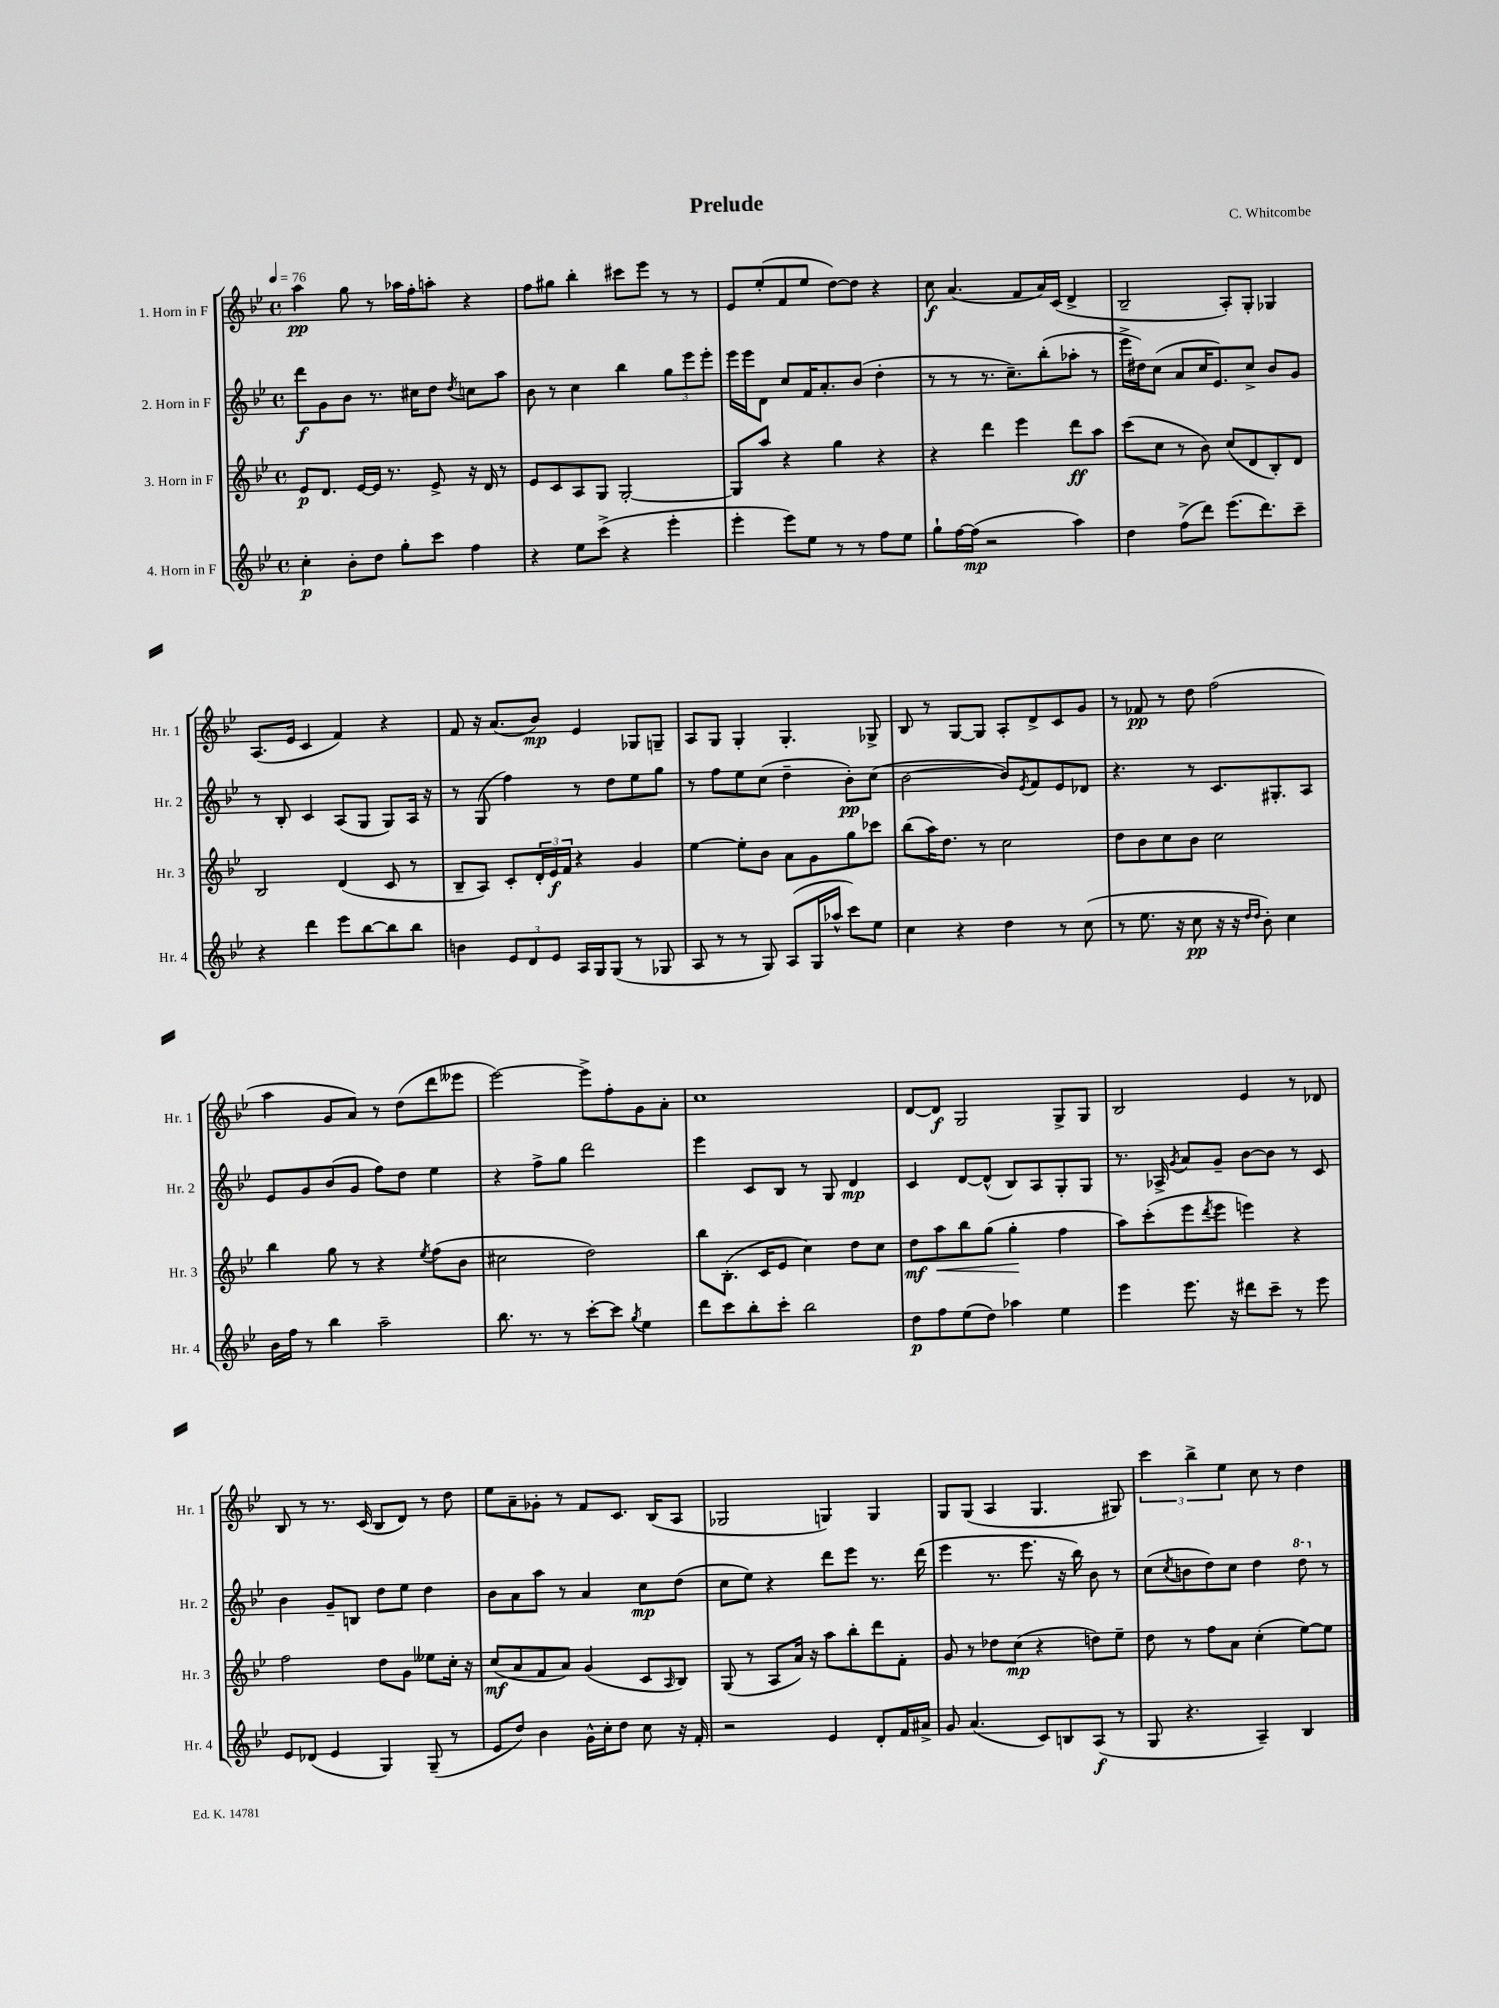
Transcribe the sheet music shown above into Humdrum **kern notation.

**kern	**dynam	**kern	**dynam	**kern	**dynam	**kern	**dynam
*part4	*part4	*part3	*part3	*part2	*part2	*part1	*part1
*staff4	*staff4	*staff3	*staff3	*staff2	*staff2	*staff1	*staff1
*I"4. Horn in F	*	*I"3. Horn in F	*	*I"2. Horn in F	*	*I"1. Horn in F	*
*I'Hr. 4	*	*I'Hr. 3	*	*I'Hr. 2	*	*I'Hr. 1	*
*clefG2	*	*clefG2	*	*clefG2	*	*clefG2	*
*k[b-e-]	*	*k[b-e-]	*	*k[b-e-]	*	*k[b-e-]	*
*M4/4	*	*M4/4	*	*M4/4	*	*M4/4	*
*met(c)	*	*met(c)	*	*met(c)	*	*met(c)	*
*MM76	*	*MM76	*	*MM76	*	*MM76	*
=1	=1	=1	=1	=1	=1	=1	=1
4cc'\	p	8e-/L	p	8ddd\L	f	4aa\	pp
.	.	8.d/J	.	8g\	.	.	.
8b-'\L	.	.	.	8b-\J	.	8gg\	.
.	.	[16e-/LL	.	.	.	.	.
8dd\J	.	16e-/JJ]	.	8.r	.	8r	.
.	.	8.r	.	.	.	.	.
8gg'\L	.	.	.	.	.	16aa-X\LL	.
.	.	.	.	16cc#X\KL	.	16ff'\J	.
8ccc\J	.	8e-^/	.	8dd\J	.	8aan'\J	.
.	.	.	.	8qdd/	.	.	.
4ff\	.	16r	.	8ccn\L	.	4r	.
.	.	16d/	.	.	.	.	.
.	.	8r	.	8aa\J	.	.	.
=2	=2	=2	=2	=2	=2	=2	=2
4r	.	8e-/L	.	8b-\	.	8ff\L	.
.	.	8c/	.	8r	.	8gg#X\J	.
8ee-\L	.	8A/	.	4cc\	.	4bb-'\	.
(8ccc^\J	.	8G/J	.	.	.	.	.
4r	.	[2G'/	.	4bb-\	.	8ccc#X\L	.
.	.	.	.	.	.	8eee-\J	.
4eee-'\	.	.	.	12gg\L	.	8r	.
.	.	.	.	12eee-\	.	.	.
.	.	.	.	.	.	8r	.
.	.	.	.	12eee-'\J	.	.	.
=3	=3	=3	=3	=3	=3	=3	=3
4eee-'\	.	8G/L]	.	16eee-\LL	.	8e-/L	.
.	.	.	.	16eee-\J	.	.	.
.	.	8aa/J	.	8d\J	.	(8ee-'/	.
8eee-\L)	.	4r	.	8cc/L	.	8f/	.
8ee-\J	.	.	.	16f/K	.	8ee-/J	.
.	.	.	.	8.a'/	.	.	.
8r	.	4gg\	.	.	.	[8dd\L)	.
8r	.	.	.	(8b-/J	.	8dd\J]	.
8ff\L	.	4r	.	4dd'\	.	4r	.
8ee-\J	.	.	.	.	.	.	.
=4	=4	=4	=4	=4	=4	=4	=4
8gg`\L	.	4r	.	8r	.	8cc\	f
[16ff\L	.	.	.	8r	.	(4.a/	.
(16ff\JJ]	mp	.	.	.	.	.	.
2r	.	4ddd\	.	8.r	.	.	.
.	.	.	.	8.cc~\L)	.	.	.
.	.	4eee-\	.	.	.	8f/L	.
.	.	.	.	(8bb-'\	.	16a/L)	.
.	.	.	.	.	.	(16c/JJ	.
4aa\)	.	8ddd\L	ff	8aa-X'\J	.	4d^/	.
.	.	8aa\J	.	8r	.	.	.
=5	=5	=5	=5	=5	=5	=5	=5
4dd\	.	(8ccc\L	.	16eee-^\LL	.	2B-~/	.
.	.	.	.	16dd#X\J)	.	.	.
.	.	8cc\J	.	(8cc\J	.	.	.
(8ff^\L	.	8r	.	8a/L	.	.	.
8ddd\J)	.	8b-\)	.	16cc/K	.	.	.
.	.	.	.	8.e-/)	.	.	.
(8.eee-\L	.	(8cc/L	.	.	.	8A'/L)	.
.	.	8d/	.	8cc^/J	.	8G'/J	.
8.ddd\)	.	.	.	.	.	.	.
.	.	8B-'/)	.	8b-/L	.	4G-X/	.
8ccc~\J	.	8d/J	.	8g/J	.	.	.
!!LO:LB:g=z
=6	=6	=6	=6	=6	=6	=6	=6
4r	.	2B-/	.	8r	.	(8.A/L	.
.	.	.	.	8B-'/	.	.	.
.	.	.	.	.	.	16e-/Jk	.
4ddd\	.	.	.	4c/	.	4c/	.
8eee-\L	.	(4d/	.	(8A/L	.	4f/)	.
[8bb-\	.	.	.	8G/J	.	.	.
8bb-\]	.	8c/	.	8G/L)	.	4r	.
8bb-\J	.	8r	.	16A/Jk	.	.	.
.	.	.	.	16r	.	.	.
=7	=7	=7	=7	=7	=7	=7	=7
4bn\	.	8B-~/L	.	8r	.	8f/	.
.	.	8A/J)	.	(8G/	.	16r	.
.	.	.	.	.	.	(8.a/L	.
12e-/L	.	8c'/L	.	4ff\)	.	.	.
12d/	.	.	.	.	.	.	.
.	.	24d'/L	.	.	.	8b-/J)	mp
12e-/J	.	24e-/	f	.	.	.	.
.	.	24f/JJ	.	.	.	.	.
16A/LL	.	4r	.	8r	.	4e-/	.
16G/J	.	.	.	.	.	.	.
(8G/J	.	.	.	8dd\L	.	.	.
8r	.	4g/	.	8ee-\	.	8G-X/L	.
8G-X/	.	.	.	8gg\J	.	8Gn~/J	.
=8	=8	=8	=8	=8	=8	=8	=8
8A/	.	[4ee-\	.	8r	.	8A/L	.
8r	.	.	.	8ff\L	.	8G/J	.
8r	.	8ee-'\L]	.	8ee-\	.	4G'/	.
8G/)	.	8b-\J	.	(8cc\J	.	.	.
(8A/L	.	8a\L	.	4dd~\	.	4.G'/	.
16G/L	.	8g\	.	.	.	.	.
16aa-X^^/JJ	.	.	.	.	.	.	.
8ccc\L)	.	8gg\	.	8b-'\L)	pp	.	.
8ee-\J	.	8ccc-X\J	.	(8cc\J	.	8G-X^/	.
=9	=9	=9	=9	=9	=9	=9	=9
4cc\	.	(8bb-\L	.	[2b-\	.	8B-/	.
.	.	16aa\K)	.	.	.	8r	.
.	.	8.dd\J	.	.	.	.	.
4r	.	.	.	.	.	[8G/L	.
.	.	8r	.	.	.	8G/J]	.
4dd\	.	2cc\	.	8b-/L])	.	8A'/L	.
.	.	.	.	8qe-/	.	.	.
.	.	.	.	8f/	.	8d^/	.
8r	.	.	.	8e-/	.	8c/	.
(8cc\	.	.	.	8d-X/J	.	8g/J	.
=10	=10	=10	=10	=10	=10	=10	=10
8r	.	8dd\L	.	4.r	.	8r	.
8.ee-\	.	8b-\	.	.	.	8f-X/	pp
.	.	8cc\	.	.	.	8r	.
16r	.	.	.	.	.	.	.
8cc\	pp	8b-\J	.	8r	.	8dd\	.
16r	.	2cc\	.	8.c/L	.	(2ff\	.
16r	.	.	.	.	.	.	.
16qqdd/LL	.	.	.	.	.	.	.
16qqdd/JJ	.	.	.	.	.	.	.
8b-'\)	.	.	.	.	.	.	.
.	.	.	.	8.G#X'/	.	.	.
4cc\	.	.	.	.	.	.	.
.	.	.	.	8A/J	.	.	.
!!LO:LB:g=z
=11	=11	=11	=11	=11	=11	=11	=11
16b-\LL	.	4bb-\	.	8e-/L	.	4aa\	.
16ff\JJ	.	.	.	.	.	.	.
8r	.	.	.	8g/	.	.	.
4bb-\	.	8gg\	.	(8b-/	.	8g/L	.
.	.	8r	.	8g/J	.	8a/J)	.
2aa~\	.	4r	.	8ff\L)	.	8r	.
.	.	.	.	8dd\J	.	(8dd\L	.
.	.	8qee-/	.	.	.	.	.
.	.	(8ff\L	.	4ee-\	.	8ddd\	.
.	.	8b-\J	.	.	.	8eee--X\J	.
=12	=12	=12	=12	=12	=12	=12	=12
8.bb-\	.	2cc#X\	.	4r	.	[2eee-\)	.
8.r	.	.	.	.	.	.	.
.	.	.	.	8ff^\L	.	.	.
8r	.	.	.	8gg\J	.	.	.
[8ccc'\L	.	2dd\)	.	2ddd\	.	8eee-^\L]	.
8ccc\J]	.	.	.	.	.	8ff'\	.
8qgg/	.	.	.	.	.	.	.
4ee-\	.	.	.	.	.	8g\	.
.	.	.	.	.	.	8a'\J	.
=13	=13	=13	=13	=13	=13	=13	=13
8ddd\L	.	8bb-\L	.	4eee-\	.	1cc	.
8ccc\	.	(8.B-'\J	.	.	.	.	.
8bb-'\	.	.	.	8c/L	.	.	.
.	.	16c/KL	.	.	.	.	.
8ccc'\J	.	8e-/J	.	8B-/J	.	.	.
2bb-\	.	4cc\)	.	8r	.	.	.
.	.	.	.	8G/	.	.	.
.	.	8dd\L	.	4d/	mp	.	.
.	.	8cc\J	.	.	.	.	.
=14	=14	=14	=14	=14	=14	=14	=14
8dd\L	p	8dd\L	mf	4c/	.	[8d/L	.
!	!	!	!LO:HP:b	!	!	!	!
8ff\	.	8aa\	<	.	.	8d/J]	f
(8ee-\	.	8bb-\	.	[8d/L	.	2G/	.
8dd\J)	.	(8gg\J	.	(8d^^/J]	.	.	.
4aa-X\	.	4gg'\	.	8B-/L)	.	.	.
.	.	.	.	8A/	.	.	.
4ee-\	.	4ff\	[	8G'/	.	8G^/L	.
.	.	.	.	8G/J	.	8G/J	.
=15	=15	=15	=15	=15	=15	=15	=15
4eee-\	.	8aa\L)	.	8.r	.	2B-/	.
.	.	(8ccc'\	.	.	.	.	.
.	.	.	.	16A-X^/	.	.	.
.	.	.	.	8qg/	.	.	.
8.eee-\	.	8eee-\	.	8a/L	.	.	.
.	.	8qddd/	.	.	.	.	.
.	.	8eee-\J	.	8g~/J	.	.	.
16r	.	.	.	.	.	.	.
8ddd#X\L	.	4eeen\)	.	[8b-\L	.	4e-/	.
8ccc~\J	.	.	.	8b-\J]	.	.	.
8r	.	4r	.	8r	.	8r	.
8eee-\	.	.	.	8c/	.	8d-X/	.
!!LO:LB:g=z
=16	=16	=16	=16	=16	=16	=16	=16
8e-/L	.	2ff\	.	4b-\	.	8B-/	.
(8d-X/J	.	.	.	.	.	8r	.
4e-/	.	.	.	8g~/L	.	8.r	.
.	.	.	.	8Bn/J	.	.	.
.	.	.	.	.	.	(16c/	.
4G/)	.	8dd\L	.	8dd\L	.	8B-/L	.
.	.	8g\J	.	8ee-\J	.	8d/J)	.
(8G~/	.	8ee--X\L	.	4dd\	.	8r	.
8r	.	16cc'\Jk	.	.	.	8dd\	.
.	.	16r	.	.	.	.	.
=17	=17	=17	=17	=17	=17	=17	=17
8e-/L	.	(8cc/L	mf	8b-\L	.	8ee-\L	.
8dd/J)	.	8a/	.	8a\	.	8a~\	.
4b-\	.	8f/	.	8aa\J	.	8g-X'\J	.
.	.	8a/J)	.	8r	.	8r	.
16g^^\LL	.	(4g/	.	4a/	.	8f/L	.
16cc'\J	.	.	.	.	.	.	.
8dd\J	.	.	.	.	.	8.c/J	.
8cc\	.	8c/L	.	8cc\L	mp	.	.
.	.	.	.	.	.	(16B-/KL	.
.	.	16qqA/	.	.	.	.	.
16r	.	8B-/J)	.	(8dd\J	.	8A/J	.
16f'/	.	.	.	.	.	.	.
=18	=18	=18	=18	=18	=18	=18	=18
2r	.	(8G/	.	8cc\L	.	2G-X/	.
.	.	8r	.	8ee-\J)	.	.	.
.	.	8A/L	.	4r	.	.	.
.	.	16a/Jk)	.	.	.	.	.
.	.	16r	.	.	.	.	.
4e-/	.	8aa\L	.	8ddd\L	.	4Gn/)	.
.	.	8bb-'\	.	8eee-\J	.	.	.
8d'/L	.	8ddd\	.	8.r	.	4G/	.
16f/L	.	8f'\J	.	.	.	.	.
16a#X^/JJ	.	.	.	(16ddd\	.	.	.
=19	=19	=19	=19	=19	=19	=19	=19
8g/	.	8g/	.	4eee-\	.	8G/L	.
(4.a/	.	8r	.	.	.	(8G/J	.
.	.	8dd-X\L	.	8.r	.	4A/	.
.	.	(8cc\J	mp	.	.	.	.
.	.	.	.	8.eee-\	.	.	.
8c/L)	.	4r	.	.	.	4.G/	.
8Bn/	.	.	.	16r	.	.	.
.	.	.	.	16bb-\)	.	.	.
(8A/J	f	8ddn\L)	.	8b-\	.	.	.
8r	.	8ee-~\J	.	8r	.	8G#X/)	.
=20	=20	=20	=20	=20	=20	=20	=20
8G/	.	8dd\	.	(8cc\L	.	6ccc\	.
.	.	.	.	8qcc/	.	.	.
4.r	.	8r	.	8bn\	.	.	.
.	.	.	.	.	.	6bb-^\	.
.	.	8ff\L	.	8dd\)	.	.	.
.	.	.	.	.	.	6ee-\	.
.	.	8a\J	.	8cc\J	.	.	.
4A~/)	.	(4cc'\	.	4dd\	.	8cc\	.
.	.	.	.	.	.	8r	.
*	*	*	*	*8va	*	*	*
4B-/	.	[8ee-\L)	.	8ddd\	.	4dd\	.
*	*	*	*	*X8va	*	*	*
.	.	8ee-\J]	.	8r	.	.	.
==	==	==	==	==	==	==	==
*-	*-	*-	*-	*-	*-	*-	*-
